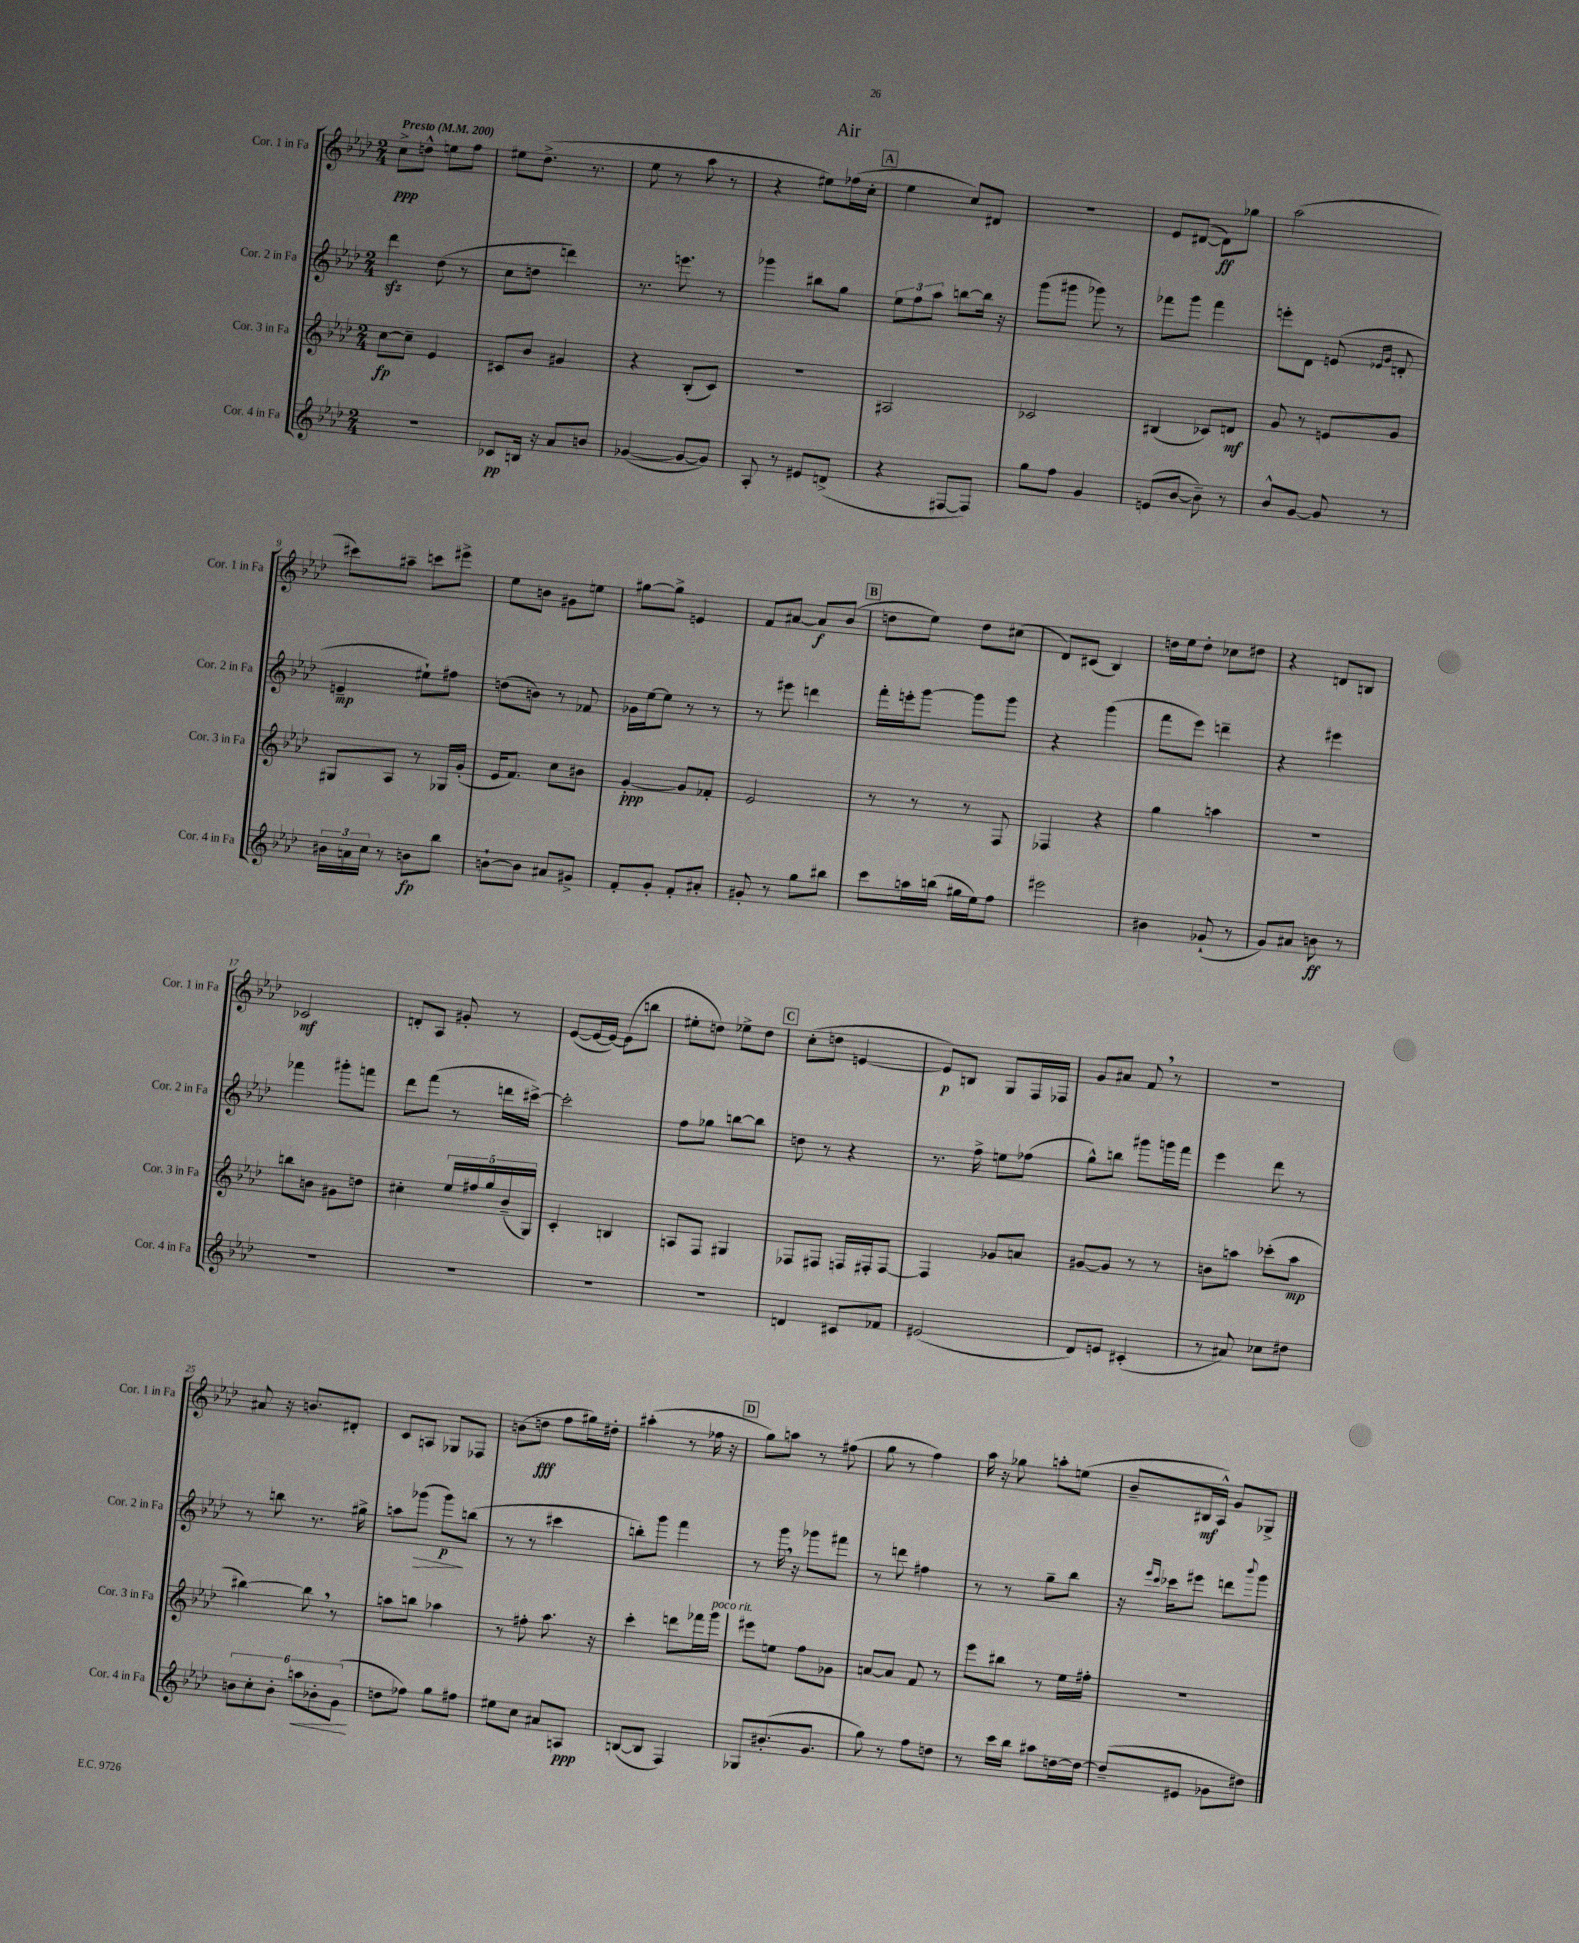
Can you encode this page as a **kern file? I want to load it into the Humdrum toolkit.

**kern	**dynam	**kern	**dynam	**kern	**dynam	**kern	**dynam
*part4	*part4	*part3	*part3	*part2	*part2	*part1	*part1
*staff4	*staff4	*staff3	*staff3	*staff2	*staff2	*staff1	*staff1
*I"Cor. 4 in Fa	*	*I"Cor. 3 in Fa	*	*I"Cor. 2 in Fa	*	*I"Cor. 1 in Fa	*
*I'Cor. 4 in Fa	*	*I'Cor. 3 in Fa	*	*I'Cor. 2 in Fa	*	*I'Cor. 1 in Fa	*
*clefG2	*	*clefG2	*	*clefG2	*	*clefG2	*
*k[b-e-a-d-]	*	*k[b-e-a-d-]	*	*k[b-e-a-d-]	*	*k[b-e-a-d-]	*
*M2/4	*	*M2/4	*	*M2/4	*	*M2/4	*
*MM200	*	*MM200	*	*MM200	*	*MM200	*
=1	=1	=1	=1	=1	=1	=1	=1
!	!	!	!	!	!	!LO:TX:a:B:t=Presto	!
2r	.	[8cc\L	fp	4ddd-zz\	.	8cc^\L	ppp
.	.	8cc~\J]	.	.	.	8ddn^^\J	.
.	.	4e-/	.	(8dd-\	.	8een\L	.
.	.	.	.	8r	.	8ff\J	.
=2	=2	=2	=2	=2	=2	=2	=2
8c-X/L	pp	8c#X/L	.	8cc\L	.	8ee#X\L	.
16Bn/Jk	.	8b-/J	.	8ddn\J	.	(8.dd-^\J	.
16r	.	.	.	.	.	.	.
8a-/L	.	4g#X/	.	4dddn\)	.	.	.
.	.	.	.	.	.	8.r	.
8bn/J	.	.	.	.	.	.	.
=3	=3	=3	=3	=3	=3	=3	=3
([4g-X/	.	4r	.	8.r	.	8ee-\	.
.	.	.	.	.	.	8r	.
.	.	.	.	8.eeen\	.	.	.
8g-/L_	.	(8B-'/L	.	.	.	8aa-\	.
8g-/J])	.	8c/J)	.	8r	.	8r	.
=4	=4	=4	=4	=4	=4	=4	=4
8A-'/	.	2r	.	4ggg-X\	.	4r	.
8r	.	.	.	.	.	.	.
8e#X/L	.	.	.	8bb#X\L	.	8ee#X\L)	.
(8dn^/J	.	.	.	8gg\J	.	(16ff-X\L	.
.	.	.	.	.	.	16cc'\JJ	.
!!LO:REH:place=s1:t=A
=5	=5	=5	=5	=5	=5	=5	=5
4r	.	2A#X/	.	12ee-\L	.	4ee-\	.
.	.	.	.	12ff\	.	.	.
.	.	.	.	12aa-\J	.	.	.
[8F#X/L	.	.	.	[8bbn\L	.	8cc/L)	.
8F#/J])	.	.	.	16bb\Jk]	.	8d#X/J	.
.	.	.	.	16r	.	.	.
=6	=6	=6	=6	=6	=6	=6	=6
8gg\L	.	2c-X/	.	(8ggg\L	.	2r	.
8ff\J	.	.	.	8ggg#X\J	.	.	.
4g/	.	.	.	8ggg-X\)	.	.	.
.	.	.	.	8r	.	.	.
=7	=7	=7	=7	=7	=7	=7	=7
(8en/L	.	(4B#X/	.	8fff-X\L	.	8e-/L	.
[8b-/J	.	.	.	8ggg\J	.	([8d#X/J	.
8b-~\])	.	8c-X/L)	.	4fff-\	.	8d#\L])	ff
8r	.	8dn/J	mf	.	.	8gg-X\J	.
=8	=8	=8	=8	=8	=8	=8	=8
8b-^^/L	.	8g/	.	8eeen'\L	.	(2aa-\	.
[8g/J	.	8r	.	8d-\J	.	.	.
8g/]	.	8en/L	.	(8en/	.	.	.
.	.	.	.	16qqe-X/LL	.	.	.
.	.	.	.	16qqg/JJ	.	.	.
8r	.	8g/J	.	8dn'/	.	.	.
!!LO:LB:g=z
=9	=9	=9	=9	=9	=9	=9	=9
24b#X\LL	.	8G#X/L	.	4en~/	mp	8ccc#X\L)	.
24an\	.	.	.	.	.	.	.
24cc\JJ	.	.	.	.	.	.	.
8r	.	8A-/J	.	.	.	8aa#X~\J	.
8bn\L	fp	8r	.	8ee#X`\L)	.	8cccn\L	.
8bb-\J	.	16G-X/LL	.	8ff#X\J	.	8eee#X^\J	.
.	.	(16g'/JJ	.	.	.	.	.
=10	=10	=10	=10	=10	=10	=10	=10
[8bn`\L	.	16e-/KL	.	(8ddn\L	.	8ee-\L	.
.	.	8.f/J)	.	.	.	.	.
8b\J]	.	.	.	8bn\J)	.	8bn\J	.
8a#X/L	.	8cc\L	.	8r	.	8g#X\L	.
8g#X^/J	.	8b#X\J	.	8f-X/	.	8een\J	.
=11	=11	=11	=11	=11	=11	=11	=11
8f'/L	.	[4g'/	ppp	16g-X\LL	.	[8gg#X\L	.
.	.	.	.	[16ee-\J	.	.	.
8g'/J	.	.	.	8ee-\J]	.	8gg#^\J]	.
8f'/L	.	8g/L]	.	8r	.	4en/	.
8a#X'/J	.	8f-X'/J	.	8r	.	.	.
=12	=12	=12	=12	=12	=12	=12	=12
8g#X'/	.	2e-/	.	8r	.	8f/L	.
8r	.	.	.	8eee#X\	.	[8a#X/J	.
8gg\L	.	.	.	4dddn\	.	8a#/L]	f
8bb#X\J	.	.	.	.	.	(8b-/J	.
!!LO:REH:place=s1:t=B
=13	=13	=13	=13	=13	=13	=13	=13
8ccc\L	.	8r	.	16fff'\LL	.	8ddn\L	.
.	.	.	.	16eeen'\J	.	.	.
16aan\L	.	8r	.	[8ggg\J	.	8ee-\J)	.
(16bbn\JJ	.	.	.	.	.	.	.
16gg#X\LL	.	8r	.	8ggg\L]	.	8dd\L	.
16ee-\J)	.	.	.	.	.	.	.
8ff\J	.	8F/	.	8ggg\J	.	(8cc#X\J	.
=14	=14	=14	=14	=14	=14	=14	=14
2eee#X\	.	4F-X/	.	4r	.	8d-/L)	.
.	.	.	.	.	.	(8c#X/J	.
.	.	4r	.	(4ggg\	.	4B-/)	.
=15	=15	=15	=15	=15	=15	=15	=15
4b#X\	.	4gg\	.	8fff\L	.	16ddn\LL	.
.	.	.	.	.	.	16ee-\J	.
.	.	.	.	8eee-\J)	.	8dd'\J	.
(8g-X`/	.	4aan\	.	4dddn~\	.	8cc-X\L	.
8r	.	.	.	.	.	8dd#X\J	.
=16	=16	=16	=16	=16	=16	=16	=16
8g/L)	.	2r	.	4r	.	4r	.
8a#X/J	.	.	.	.	.	.	.
8bn\	ff	.	.	4eee#X\	.	8dn/L	.
8r	.	.	.	.	.	8Bn/J	.
!!LO:LB:g=z
=17	=17	=17	=17	=17	=17	=17	=17
2r	.	8bbn\L	.	4fff-X\	.	2c-X/	mf
.	.	8bn\J	.	.	.	.	.
.	.	8g#X\L	.	8ggg#X'\L	.	.	.
.	.	8ddn\J	.	8fffn\J	.	.	.
=18	=18	=18	=18	=18	=18	=18	=18
2r	.	4cc#X'\	.	8ddd-\L	.	8dn'/L	.
.	.	.	.	(8fff\J	.	8A-/J	.
.	.	20ee-/LL	.	8r	.	8g#X'/	.
.	.	20ff#X/	.	.	.	.	.
.	.	20gg/	.	.	.	.	.
.	.	.	.	16dddn\LL	.	8r	.
.	.	(20b-~/	.	.	.	.	.
.	.	.	.	[16ccc#X^\JJ)	.	.	.
.	.	20G/JJ)	.	.	.	.	.
=19	=19	=19	=19	=19	=19	=19	=19
2r	.	4c'/	.	2ccc#'\]	.	([8e-/L	.
.	.	.	.	.	.	16e-/L_	.
.	.	.	.	.	.	16e-/JJ_)	.
.	.	4Bn/	.	.	.	(8e-\L]	.
.	.	.	.	.	.	8bbn\J	.
=20	=20	=20	=20	=20	=20	=20	=20
2r	.	8An/L	.	8ff\L	.	8ee#X'\L	.
.	.	8F/J	.	8gg-X\J	.	8ddn\J)	.
.	.	4G#X/	.	[8bbn\L	.	8ee-X^\L	.
.	.	.	.	8bb\J]	.	8dd\J	.
!!LO:REH:place=s1:t=C
=21	=21	=21	=21	=21	=21	=21	=21
4dn/	.	8F-X/L	.	8ddn\	.	(8cc'\L	.
.	.	8F#X/J	.	8r	.	8ddn\J	.
8c#X/L	.	16Fn/LL	.	4r	.	[4en/	.
.	.	16F#X'/J	.	.	.	.	.
8f-X/J	.	[8F#/J	.	.	.	.	.
=22	=22	=22	=22	=22	=22	=22	=22
(2e#X/	.	4F#/]	.	8.r	.	8e/L])	p
.	.	.	.	.	.	8Bn/J	.
.	.	.	.	16ff^\	.	.	.
.	.	8g-X/L	.	8een\L	.	8G/L	.
.	.	8an/J	.	(8ff-X\J	.	16F/L	.
.	.	.	.	.	.	16F-X/JJ	.
=23	=23	=23	=23	=23	=23	=23	=23
8d-/L)	.	[8g#X/L	.	8gg^^\L)	.	8g/L	.
8en/J	.	8g#/J]	.	8bbn\J	.	8a#X/J	.
(4c#X'/	.	8r	.	8ggg#X\L	.	8f,/	.
.	.	8r	.	16gggn\L	.	8r	.
.	.	.	.	16fff\JJ	.	.	.
=24	=24	=24	=24	=24	=24	=24	=24
8r	.	8bn\L	.	4eee-\	.	2r	.
8a#X/)	.	8aan\J	.	.	.	.	.
8cc-X\L	.	(8ccc-X'\L	.	8ddd-\	.	.	.
8dd#X\J	.	8aa\J	mp	8r	.	.	.
!!LO:LB:g=z
=25	=25	=25	=25	=25	=25	=25	=25
12bn\L	.	[4bb#X\)	.	8r	.	8a#X/	.
12cc'\	.	.	.	.	.	.	.
.	.	.	.	8bbn\	.	16r	.
12b'\J	.	.	.	.	.	.	.
.	.	.	.	.	.	8.bn/L	.
!	!LO:HP:b	!	!	!	!	!	!
12aan\L	<	8bb#,\]	.	8.r	.	.	.
12b-X'\	.	.	.	.	.	.	.
.	.	8r	.	.	.	8d#X'/J	.
(12g\J	.	.	.	.	.	.	.
.	.	.	.	16gg#X^\	.	.	.
.	[	.	.	.	.	.	.
=26	=26	=26	=26	=26	=26	=26	=26
8ddn\L	.	8aan\L	.	8aan\L	.	8c/L	.
!	!	!	!	!	!LO:HP:b	!	!
8ff-X\J)	.	8bbn\J	.	(8ggg-X\J	>	8An/J	.
8gg\L	.	4aa-X\	.	8ggg-\L)	p	8G-X/L	.
8ff#X\J	.	.	.	(8bbn\J	]	8F-X/J	.
=27	=27	=27	=27	=27	=27	=27	=27
8ee#X\L	.	8r	.	8r	.	(8bn\L	.
8cc\J	.	8ff#X'\	.	8r	.	8ddn\J	fff
8a#X/L	.	8.aa-\	.	4ccc#X\	.	8ff\L	.
8An/J	ppp	.	.	.	.	16gg#X\L)	.
.	.	16r	.	.	.	16dd#X'\JJ	.
=28	=28	=28	=28	=28	=28	=28	=28
([8Bn/L	.	4ccc'\	.	8bbn'\L)	.	(4aa#X'\	.
8B/J]	.	.	.	8ggg\J	.	.	.
4F/)	.	8dddn\L	.	4fff\	.	8r	.
.	.	16fff-X\L	.	.	.	16ff-X\	.
!	!	!LO:TX:a:i:t=poco rit.	!	!	!	!	!
.	.	16ggg\JJ	.	.	.	16r	.
!!LO:REH:place=s1:t=D
=29	=29	=29	=29	=29	=29	=29	=29
8G-X/L	.	8eee#X\L	.	8r	.	8gg\L)	.
(8.b#X'/	.	8een\J	.	16ggg,\	.	8aan\J	.
.	.	.	.	16r	.	.	.
.	.	8ff\L	.	8ggg-X\L	.	8r	.
8.g/J	.	.	.	.	.	.	.
.	.	8g-X\J	.	8fff#X\J	.	(8ff#X\	.
=30	=30	=30	=30	=30	=30	=30	=30
8gg\)	.	[8an/L	.	8r	.	8gg\	.
8r	.	8a/J]	.	8dddn\	.	8r	.
8ff\L	.	8f/	.	4ff#X\	.	4ff\)	.
8ddn\J	.	8r	.	.	.	.	.
=31	=31	=31	=31	=31	=31	=31	=31
8r	.	8eee-\L	.	8r	.	16aa-\	.
.	.	.	.	.	.	16r	.
16ccc\LL	.	8bb#X\J	.	8r	.	8gg-X\	.
16bb-\JJ	.	.	.	.	.	.	.
8aa#X\L	.	8r	.	8gg~\L	.	8aan'\L	.
[16ddn\L	.	16ee-\LL	.	8bb-\J	.	(8een\J	.
16dd\JJ_	.	16ff#X'\JJ	.	.	.	.	.
=32	=32	=32	=32	=32	=32	=32	=32
(8dd~/L]	.	2r	.	16r	.	8b-~/L	.
.	.	.	.	16qqeee-/LL	.	.	.
.	.	.	.	16qqccc/JJ	.	.	.
.	.	.	.	16ccc-X\KL	.	.	.
8e#X/J	.	.	.	8eee#X\J	.	16B#X/L	mf
.	.	.	.	.	.	16A-^^/JJ)	.
8g-X\L	.	.	.	8dddn\L	.	8g/L	.
.	.	.	.	8qqbbb-/	.	.	.
8dd#X\J)	.	.	.	8ggg\J	.	8G-X^/J	.
==	==	==	==	==	==	==	==
*-	*-	*-	*-	*-	*-	*-	*-
